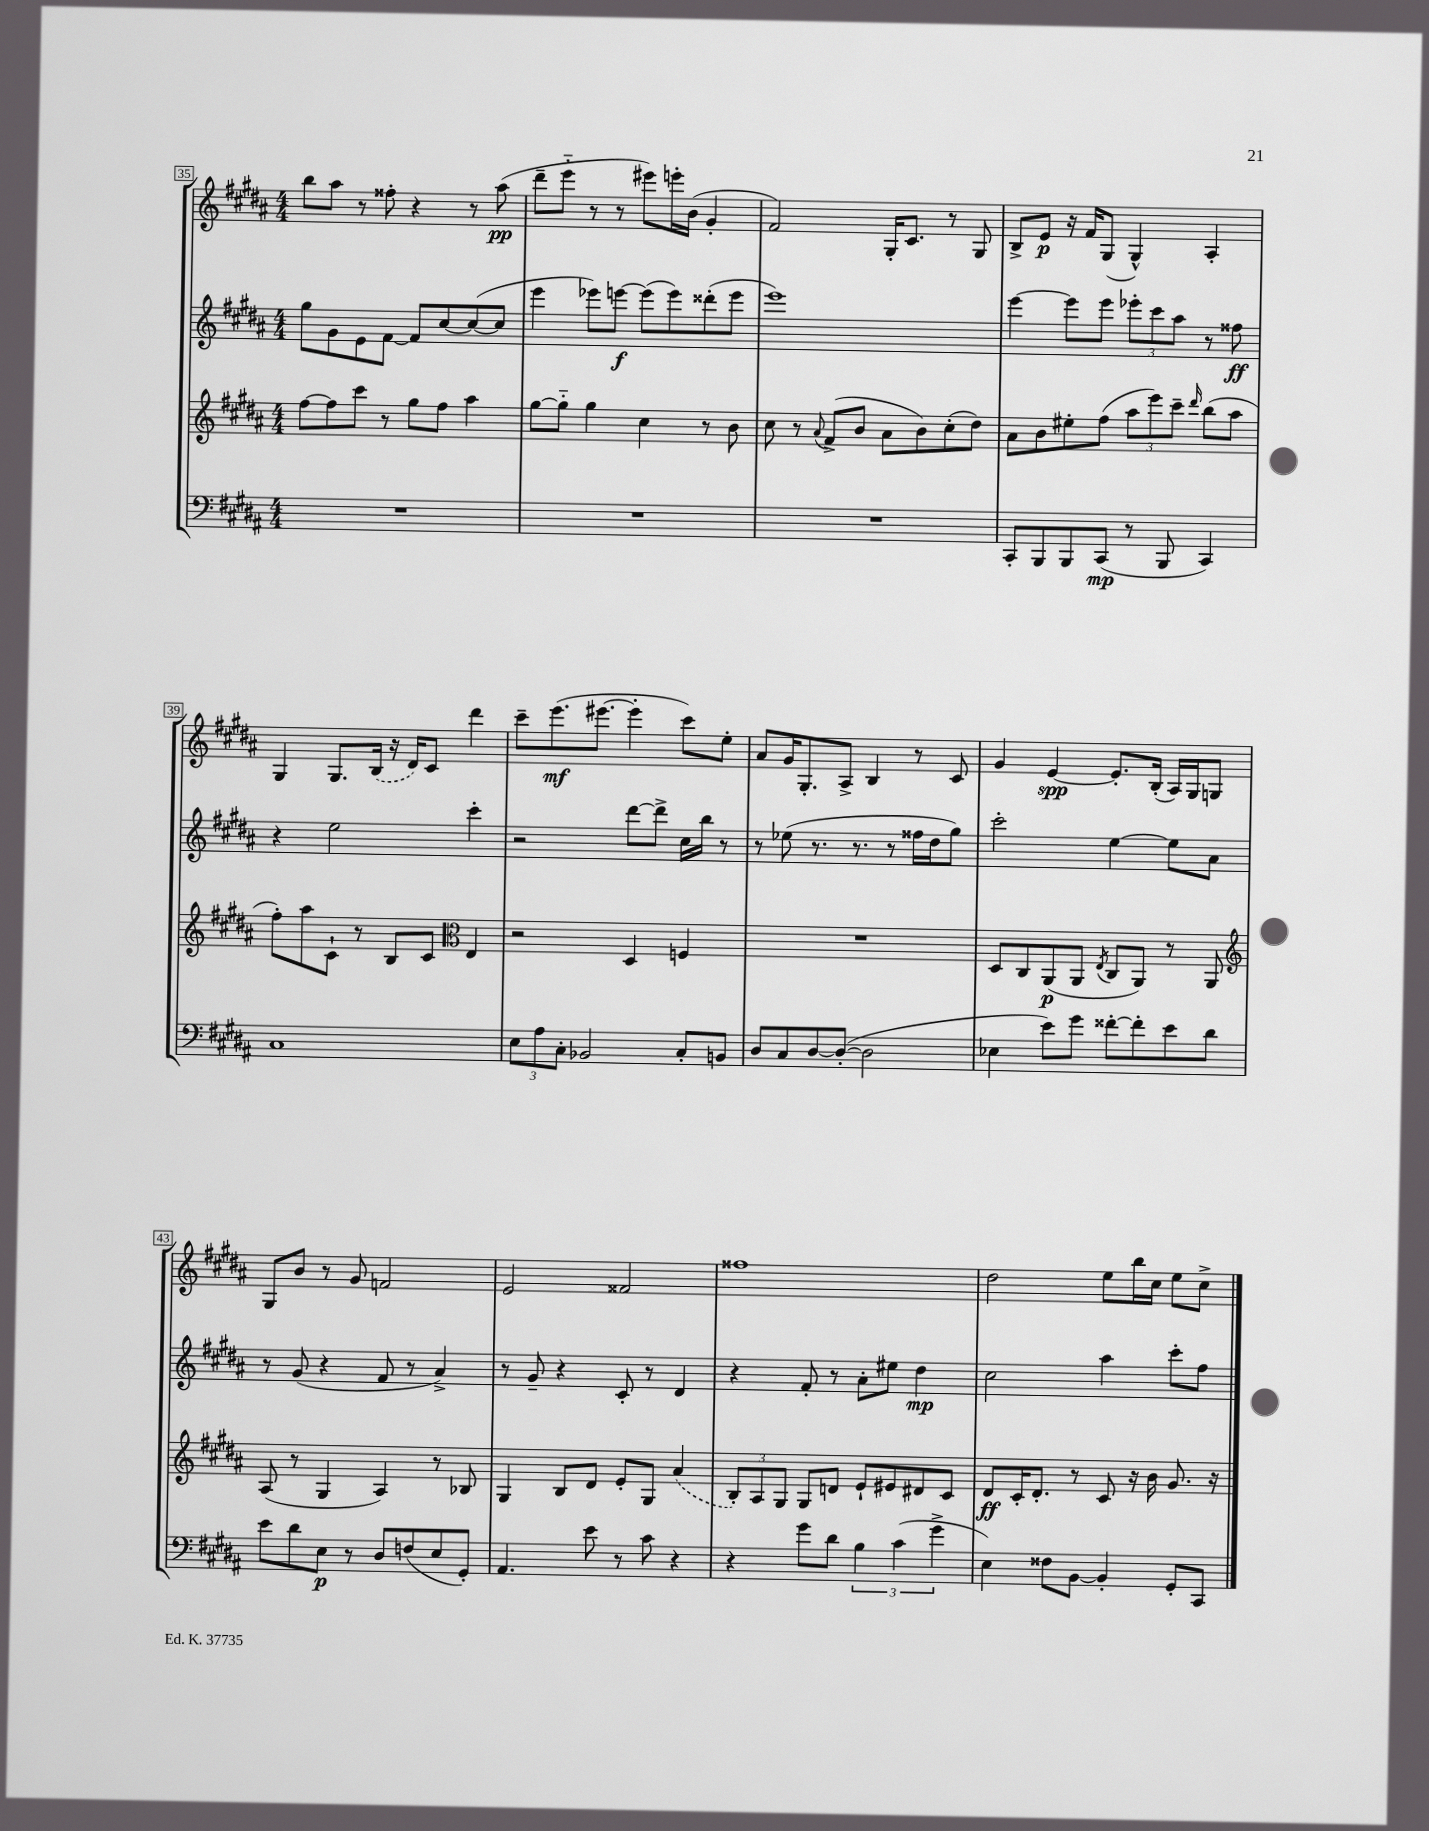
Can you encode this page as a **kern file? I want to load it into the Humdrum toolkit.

**kern	**dynam	**kern	**dynam	**kern	**dynam	**kern	**dynam
*part4	*part4	*part3	*part3	*part2	*part2	*part1	*part1
*staff4	*staff4	*staff3	*staff3	*staff2	*staff2	*staff1	*staff1
*clefF4	*	*clefG2	*	*clefG2	*	*clefG2	*
*k[f#c#g#d#a#]	*	*k[f#c#g#d#a#]	*	*k[f#c#g#d#a#]	*	*k[f#c#g#d#a#]	*
*M4/4	*	*M4/4	*	*M4/4	*	*M4/4	*
=35	=35	=35	=35	=35	=35	=35	=35
1r	.	[8ff#\L	.	8gg#\L	.	8bb\L	.
.	.	8ff#\]	.	8g#\	.	8aa#\J	.
.	.	8ccc#\J	.	8e\	.	8r	.
.	.	8r	.	[8f#\J	.	8ff##X'\	.
.	.	8gg#\L	.	8f#/L]	.	4r	.
.	.	8ff#\J	.	[8cc#/	.	.	.
.	.	4aa#\	.	(8cc#/_	.	8r	.
.	.	.	.	8cc#/J]	.	(8aa#\	pp
=36	=36	=36	=36	=36	=36	=36	=36
1r	.	[8gg#\L	.	4eee\	.	8ddd#~\L	.
.	.	8gg#\J]	.	.	.	8eee\J	.
.	.	4gg#\	.	8eee-X\L)	.	8r	.
.	.	.	.	[8eeen\J	f	8r	.
.	.	4cc#\	.	(8eee\L]	.	8eee#X\L)	.
.	.	.	.	8eee\)	.	16eeen'\L	.
.	.	.	.	.	.	(16b\JJ	.
.	.	8r	.	(8ddd##X'\	.	4g#'/	.
.	.	8b\	.	8eee\J	.	.	.
=37	=37	=37	=37	=37	=37	=37	=37
1r	.	8cc#\	.	1eee)	.	2f#/)	.
.	.	8r	.	.	.	.	.
.	.	8qqa#/	.	.	.	.	.
.	.	(8f#^/L	.	.	.	.	.
.	.	8b/J	.	.	.	.	.
.	.	8a#\L	.	.	.	16G#'/KL	.
.	.	.	.	.	.	8.c#/J	.
.	.	8b\)	.	.	.	.	.
.	.	(8cc#'\	.	.	.	8r	.
.	.	8dd#\J)	.	.	.	8G#/	.
=38	=38	=38	=38	=38	=38	=38	=38
8CC#'/L	.	8a#\L	.	[4eee\	.	8B^/L	.
8BBB/	.	8b\	.	.	.	8e/J	p
8BBB/	.	8ee#X'\	.	8eee\L]	.	16r	.
.	.	.	.	.	.	16f#/KL	.
(8CC#/J	mp	(8ff#\J	.	8eee\J	.	(8G#/J	.
8r	.	12aa#\L	.	12eee-X'\L	.	4G#^^/)	.
.	.	12eee\)	.	12ccc#\	.	.	.
8BBB/	.	.	.	.	.	.	.
.	.	12ccc#~\J	.	12aa#\J	.	.	.
.	.	16qqddd#/	.	.	.	.	.
4CC#/)	.	(8bb\L	.	8r	.	4A#'/	.
.	.	8aa#\J	.	8ff##X\	ff	.	.
!!LO:LB:g=z
=39	=39	=39	=39	=39	=39	=39	=39
1C#	.	8ff#'\L)	.	4r	.	4G#/	.
.	.	8aa#\	.	.	.	.	.
.	.	8c#`\J	.	2ee\	.	8.G#/L	.
.	.	8r	.	.	.	.	.
.	.	.	.	.	.	(16B/Jk	.
.	.	8B/L	.	.	.	16r	.
.	.	.	.	.	.	16d#/KL)	.
.	.	8c#/J	.	.	.	8c#/J	.
*	*	*clefC3	*	*	*	*	*
.	.	4E/	.	4ccc#'\	.	4ddd#\	.
=40	=40	=40	=40	=40	=40	=40	=40
12E\L	.	2r	.	2r	.	8ccc#~\L	.
12A#\	.	.	.	.	.	.	.
.	.	.	.	.	.	(8.eee\	mf
12C#'\J	.	.	.	.	.	.	.
2BB-X/	.	.	.	.	.	.	.
.	.	.	.	.	.	[8.eee#X\J	.
.	.	4D#/	.	[8ddd#\L	.	4eee#'\]	.
.	.	.	.	8ddd#^\J]	.	.	.
8C#'/L	.	4Fn/	.	16cc#\LL	.	8ccc#\L)	.
.	.	.	.	16bb\JJ	.	.	.
8BBn/J	.	.	.	8r	.	8ee'\J	.
=41	=41	=41	=41	=41	=41	=41	=41
8D#/L	.	1r	.	8r	.	8a#/L	.
8C#/	.	.	.	(8ee-X\	.	16g#/K	.
.	.	.	.	.	.	8.G#'/	.
[8D#/	.	.	.	8.r	.	.	.
(8D#'/J_	.	.	.	.	.	8A#^/J	.
.	.	.	.	8.r	.	.	.
2D#\]	.	.	.	.	.	4B/	.
.	.	.	.	8r	.	.	.
.	.	.	.	16ff##X\LL	.	8r	.
.	.	.	.	16dd#\J	.	.	.
.	.	.	.	8gg#\J)	.	8c#/	.
=42	=42	=42	=42	=42	=42	=42	=42
4E-X\	.	8D#/L	.	2ccc#'\	.	4g#/	.
.	.	8C#/	.	.	.	.	.
8e\L)	.	(8AA#/	p	.	.	[4e/	spp
8g#\J	.	8AA#/J	.	.	.	.	.
.	.	8qE/	.	.	.	.	.
[8f##X'\L	.	8C#/L	.	[4ee\	.	8.e'/L]	.
8f##'\]	.	8AA#/J)	.	.	.	.	.
.	.	.	.	.	.	(16B'/Jk	.
8e\	.	8r	.	8ee\L]	.	16A#/LL)	.
.	.	.	.	.	.	16G#/J	.
8d#\J	.	8AA#/	.	8a#\J	.	8Gn/J	.
!!LO:LB:g=z
=43	=43	=43	=43	=43	=43	=43	=43
*	*	*clefG2	*	*	*	*	*
8e\L	.	(8A#/	.	8r	.	8G#/L	.
8d#\	.	8r	.	(8g#/	.	8b/J	.
8E\J	p	4G#/	.	4r	.	8r	.
8r	.	.	.	.	.	8g#/	.
8D#/L	.	4A#/)	.	8f#/	.	2fn/	.
(8Fn/	.	.	.	8r	.	.	.
8E/	.	8r	.	4a#^/)	.	.	.
8GG#'/J)	.	8B-X/	.	.	.	.	.
=44	=44	=44	=44	=44	=44	=44	=44
4.AA#/	.	4G#/	.	8r	.	2e/	.
.	.	.	.	8g#~/	.	.	.
.	.	8B/L	.	4r	.	.	.
8e\	.	8d#/J	.	.	.	.	.
8r	.	8e'/L	.	8c#'/	.	2f##X/	.
8c#\	.	8G#/J	.	8r	.	.	.
4r	.	(4a#/	.	4d#/	.	.	.
=45	=45	=45	=45	=45	=45	=45	=45
4r	.	12B'/L)	.	4r	.	1ff##X	.
.	.	12A#/	.	.	.	.	.
.	.	12G#/J	.	.	.	.	.
8g#\L	.	8G#/L	.	8f#'/	.	.	.
8d#\J	.	8dn/J	.	8r	.	.	.
6B\	.	8e`/L	.	8a#'\L	.	.	.
.	.	8e#X/	.	8ee#X\J	.	.	.
(6c#\	.	.	.	.	.	.	.
.	.	8d#X/	.	4dd#\	mp	.	.
6g#^\	.	.	.	.	.	.	.
.	.	8c#/J	.	.	.	.	.
=46	=46	=46	=46	=46	=46	=46	=46
4E\)	.	8d#/L	ff	2cc#\	.	2dd#\	.
.	.	16c#'/K	.	.	.	.	.
.	.	8.d#'/J	.	.	.	.	.
8F##X\L	.	.	.	.	.	.	.
[8BB\J	.	8r	.	.	.	.	.
4BB'/]	.	8c#/	.	4aa#\	.	8ee\L	.
.	.	16r	.	.	.	16bb\L	.
.	.	16b\	.	.	.	16cc#\JJ	.
8GG#'/L	.	8.g#/	.	8ccc#'\L	.	8ee\L	.
8CC#/J	.	.	.	8ff#\J	.	8cc#^\J	.
.	.	16r	.	.	.	.	.
==	==	==	==	==	==	==	==
*-	*-	*-	*-	*-	*-	*-	*-
